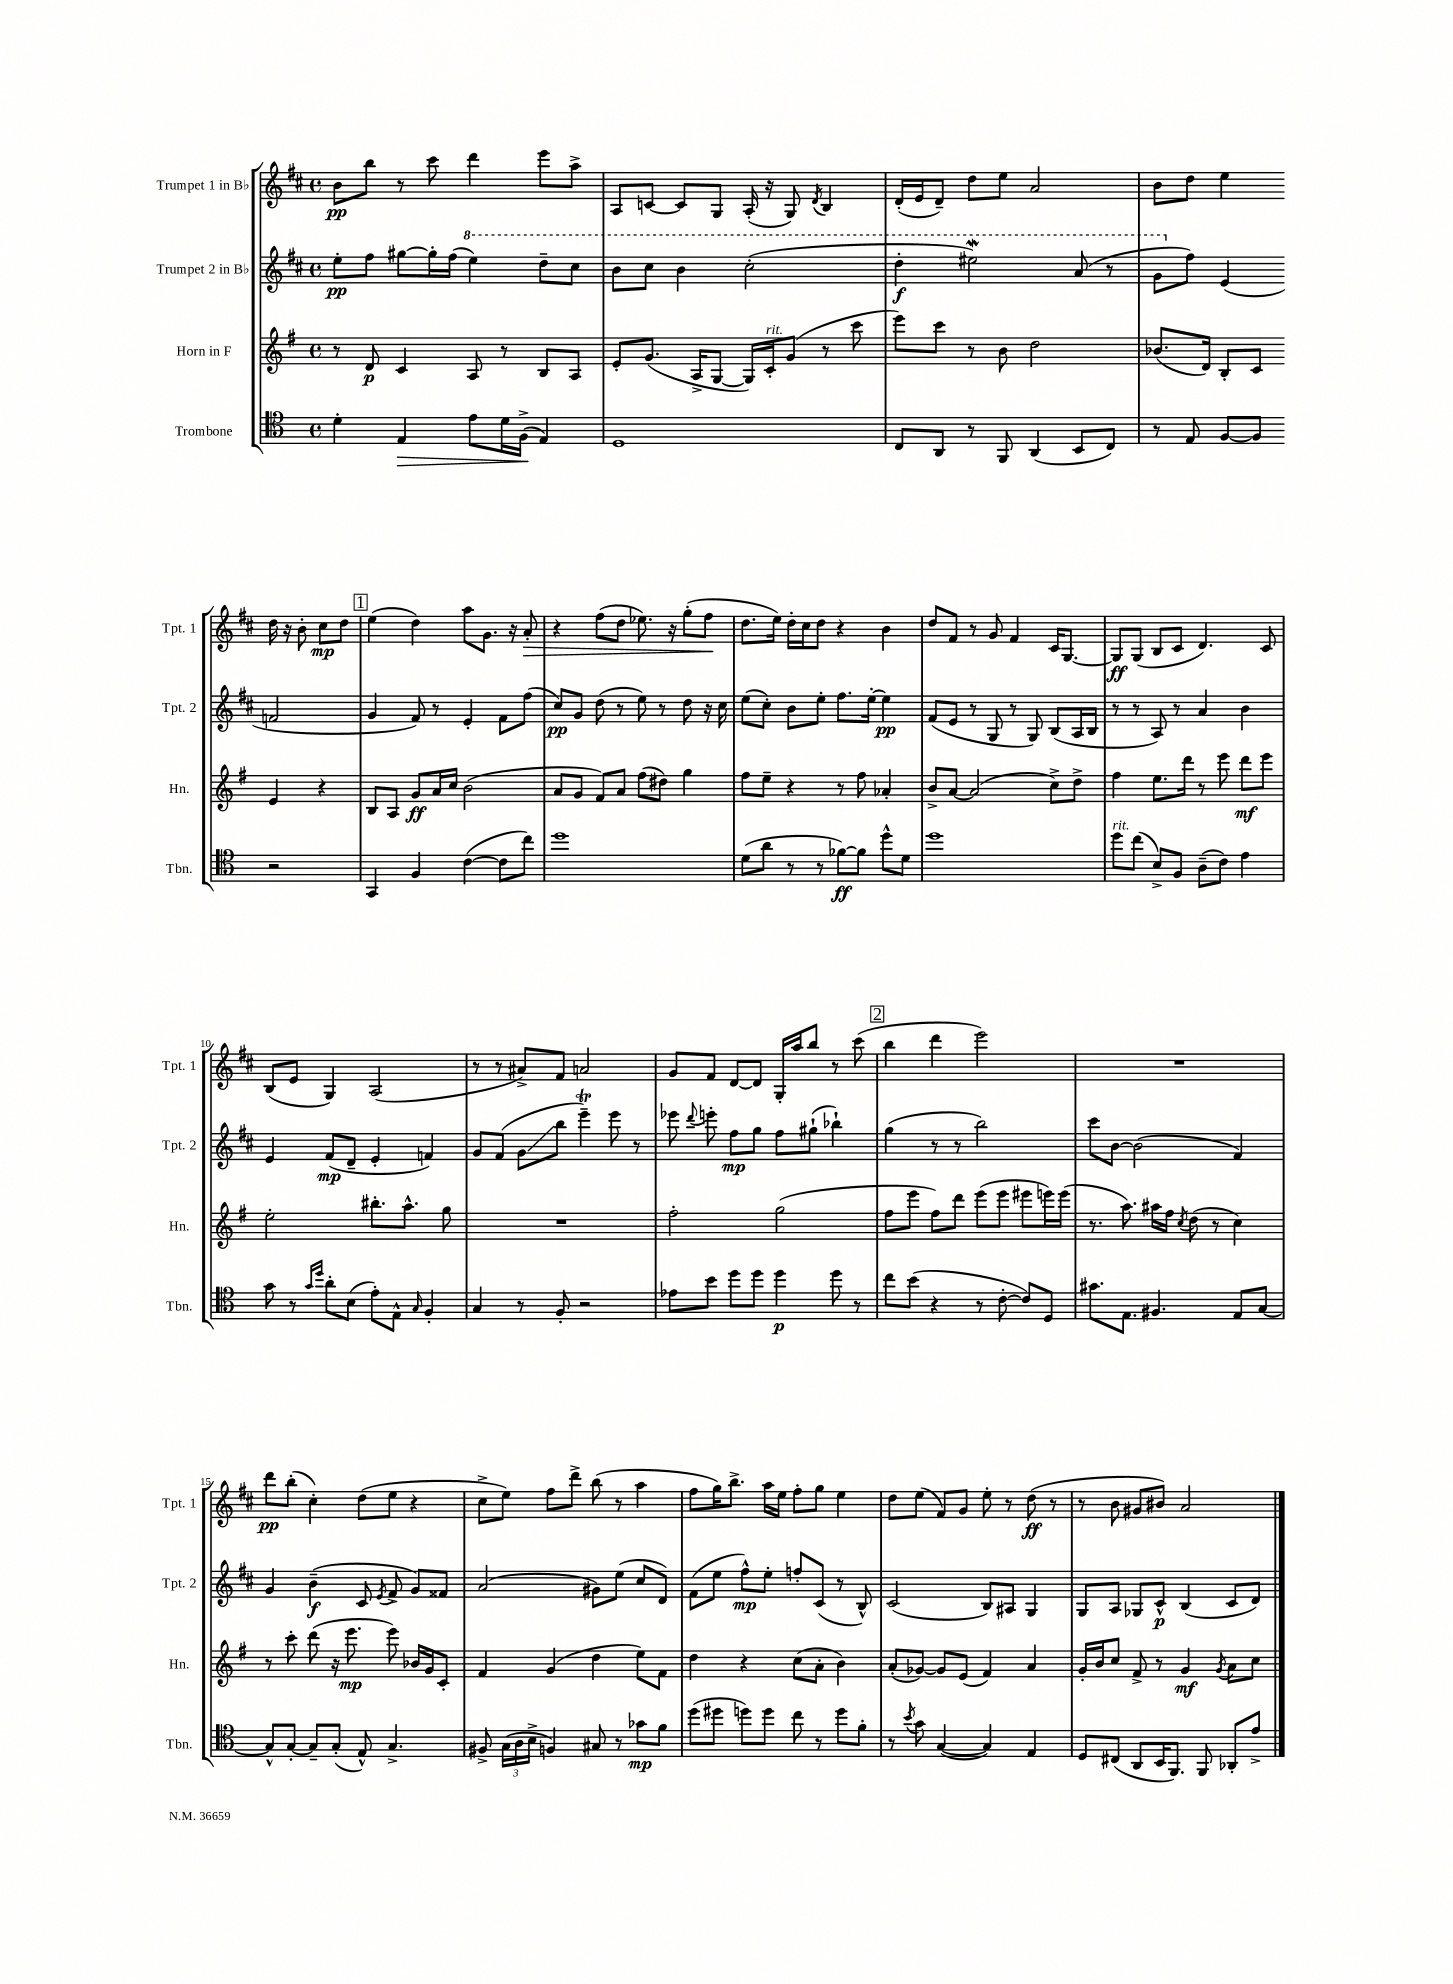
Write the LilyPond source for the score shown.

<<
\new StaffGroup <<
\new Staff = "s0" \with { instrumentName = "Trumpet 1 in Bb" shortInstrumentName = "Tpt. 1" } {
    \clef treble \key d \major \defaultTimeSignature \time 4/4
    \autoBeamOff b'8[\pp b''8] r8 cis'''8 d'''4 e'''8[ a''8]-> |
    a8[ c'8]~ c'8[ g8] a16-.( r16 g8) \acciaccatura { d'8 } b4 |
    d'16[-.( e'16 d'8]--) d''8[ e''8] a'2 |
    b'8[ d''8] e''4 d''16 r16 b'8-. cis''8[\mp d''8] |
    \mark \markup { \box "1" } e''4( d''4) a''8[ g'8.] r16 a'8-.\> |
    r4 fis''8[( d''8] ees''8.) r16 g''8[-.( fis''8]\! |
    d''8.[ e''16]) d''16[-. cis''16 d''8] r4 b'4 |
    d''8[ fis'8] r8 g'8 fis'4 cis'16[ g8.]~ |
    g8[\ff g8]( b8[ cis'8] d'4.) cis'8 |
    b8[( e'8] g4) a2( |
    r8 r8 ais'8[->) fis'8] a'2 |
    g'8[ fis'8] d'8[~ d'8] g16[-. a''16 b''8] r8 cis'''8( |
    \mark \markup { \box "2" } b''4 d'''4 e'''2) |
    R1 |
    d'''8[\pp b''8]-.( cis''4-.) d''8[( e''8] r4 |
    cis''8[-> e''8]) fis''8[ d'''8]-> b''8( r8 a''4 |
    fis''8[ g''16) b''8.]-> a''16[ e''16] fis''8[-. g''8] e''4 |
    d''8[ e''8]( fis'8[) g'8] e''8-. r8 d''8\ff( r8 |
    r8 b'8 gis'8[ bis'8]) a'2 \bar "|." |
}
\new Staff = "s1" \with { instrumentName = "Trumpet 2 in Bb" shortInstrumentName = "Tpt. 2" } {
    \clef treble \key d \major \defaultTimeSignature \time 4/4
    \autoBeamOff e''8[-.\pp fis''8] gis''8[~ gis''16-. fis''16]( \ottava #1 e'''4) d'''8[-- cis'''8] |
    b''8[ cis'''8] b''4 cis'''2-.( |
    d'''4-.\f eis'''2\mordent) a''8( r8 |
    g''8[ \ottava #0 fis''8]) e'4( f'2 |
    \mark \markup { \box "1" } g'4 fis'8) r8 e'4-. fis'8[ fis''8]( |
    cis''8[\pp) g'8] d''8( r8 e''8) r8 d''8 r16 cis''16 |
    e''8[( cis''8]-.) b'8[ e''8]-. fis''8.[ e''16]~-. e''4\pp |
    fis'8[( e'8] r8 g8 r8 g8) b8[( a16 b16] |
    r8 r8 a8) r8 a'4 b'4 |
    e'4 fis'8[\mp( d'8]-- e'4-. f'4) |
    g'8[ fis'8]( g'8[\glissando b''8] e'''4--\trill) e'''8 r8 |
    ees'''8 \appoggiatura { d'''8 } e'''8-. fis''8[\mp g''8] fis''8[ gis''8]-!( bes''4-!) |
    \mark \markup { \box "2" } g''4( r8 r8 b''2) |
    cis'''8[ b'8]~ b'2( fis'4) |
    g'4 b'4--\f( cis'8 \acciaccatura { e'8 } fis'8-> g'8[) fisis'8] |
    a'2( gis'8[) e''8]( cis''8[ d'8]) |
    fis'8[( e''8] fis''8[-^\mp) e''8]-. f''8[-. cis'8]( r8 b8-^) |
    cis'2( b8[) ais8] g4 |
    g8[ a8] ges8[ cis'8]-^\p b4( cis'8[ d'8]) \bar "|." |
}
\new Staff = "s2" \with { instrumentName = "Horn in F" shortInstrumentName = "Hn." } {
    \clef treble \key g \major \defaultTimeSignature \time 4/4
    \autoBeamOff r8 d'8\p c'4 a8 r8 b8[ a8] |
    e'8[-. g'8.]( a16[-> g8]~ g16[) c'16-.^\markup { \italic "rit." } g'8]( r8 c'''8 |
    e'''8[) c'''8] r8 b'8 d''2 |
    bes'8.[( d'16]) b8[-. c'8] e'4 r4 |
    \mark \markup { \box "1" } b8[ a8] g'8[\ff a'16 c''16] b'2( |
    a'8[ g'8] fis'8[) a'8] fis''8[( dis''8]) g''4 |
    fis''8[ e''8]-- r4 r8 fis''8 aes'4-. |
    b'8[-> a'8]~ a'2( c''8[->) d''8]-> |
    fis''4 e''8.[ d'''16] r8 e'''8 d'''8[\mf e'''8] |
    e''2-. bis''8.[-. a''8.]-^ g''8 |
    R1 |
    fis''2-. g''2( |
    \mark \markup { \box "2" } fis''8[ e'''8] fis''8[) d'''8] e'''8[( e'''8] eis'''8[ e'''16) e'''16]( |
    r8. a''8.) ais''16[ fis''16] \acciaccatura { c''8 } d''8( r8 c''4) |
    r8 c'''8-. d'''8( r16 e'''8.\mp e'''8) bes'16[ g'16 c'8]-. |
    fis'4 g'4( d''4 e''8[) fis'8] |
    d''4 r4 c''8[( a'8]-. b'4) |
    a'8[-.( ges'8]~) ges'8[ e'8]( fis'4) a'4 |
    g'16[-. b'16 c''8] fis'8-> r8 g'4\mf \acciaccatura { g'8 } a'8[ c''8] \bar "|." |
}
\new Staff = "s3" \with { instrumentName = "Trombone" shortInstrumentName = "Tbn." } {
    \clef tenor \key c \major \defaultTimeSignature \time 4/4
    \autoBeamOff d'4-. e4\> e'8[ d'16 f16]->\!( e4) |
    d1 |
    c8[ a,8] r8 f,8 a,4( b,8[ c8]) |
    r8 e8 f8[~ f8] r2 |
    \mark \markup { \box "1" } g,4 f4 c'4~( c'8[ c''8]) |
    d''1 |
    d'8[( a'8] r8 r8 fes'8[~\ff) fes'8] d''8[-^ d'8] |
    d''1 |
    d''8[^\markup { \italic "rit." } c''8]( b8[->) f8] a8[--( c'8]) e'4 |
    g'8 r8 \grace { g'16[ d''16] } a'8[-. b8]( e'8[-.) e8]-^ \grace { g16 } f4-. |
    g4 r8 f8-. r2 |
    ees'8[ b'8] d''8[ d''8] d''4\p d''8 r8 |
    \mark \markup { \box "2" } c''8[ b'8]( r4 r8 c'8~-. c'8[) d8] |
    gis'8.[ e8.] fis4. e8[ g8]~ |
    g8[-^ g8]~-. g8[-- g8]-.( e8-^) g4.-> |
    fis8-> \tuplet 3/2 { g16[( a16 b16]-> } f4) gis8 r8 ges'8[\mp f'8] |
    d''8[( dis''8] d''8[) d''8] c''8 r8 d''8[ f'8]-. |
    r8 \acciaccatura { b'8 } g'8 g4~( g4) e4 |
    d8[ cis8]( a,8[ b,16 f,8.]) f,8 aes,8[-. e'8]-> \bar "|." |
}
>>
>>
